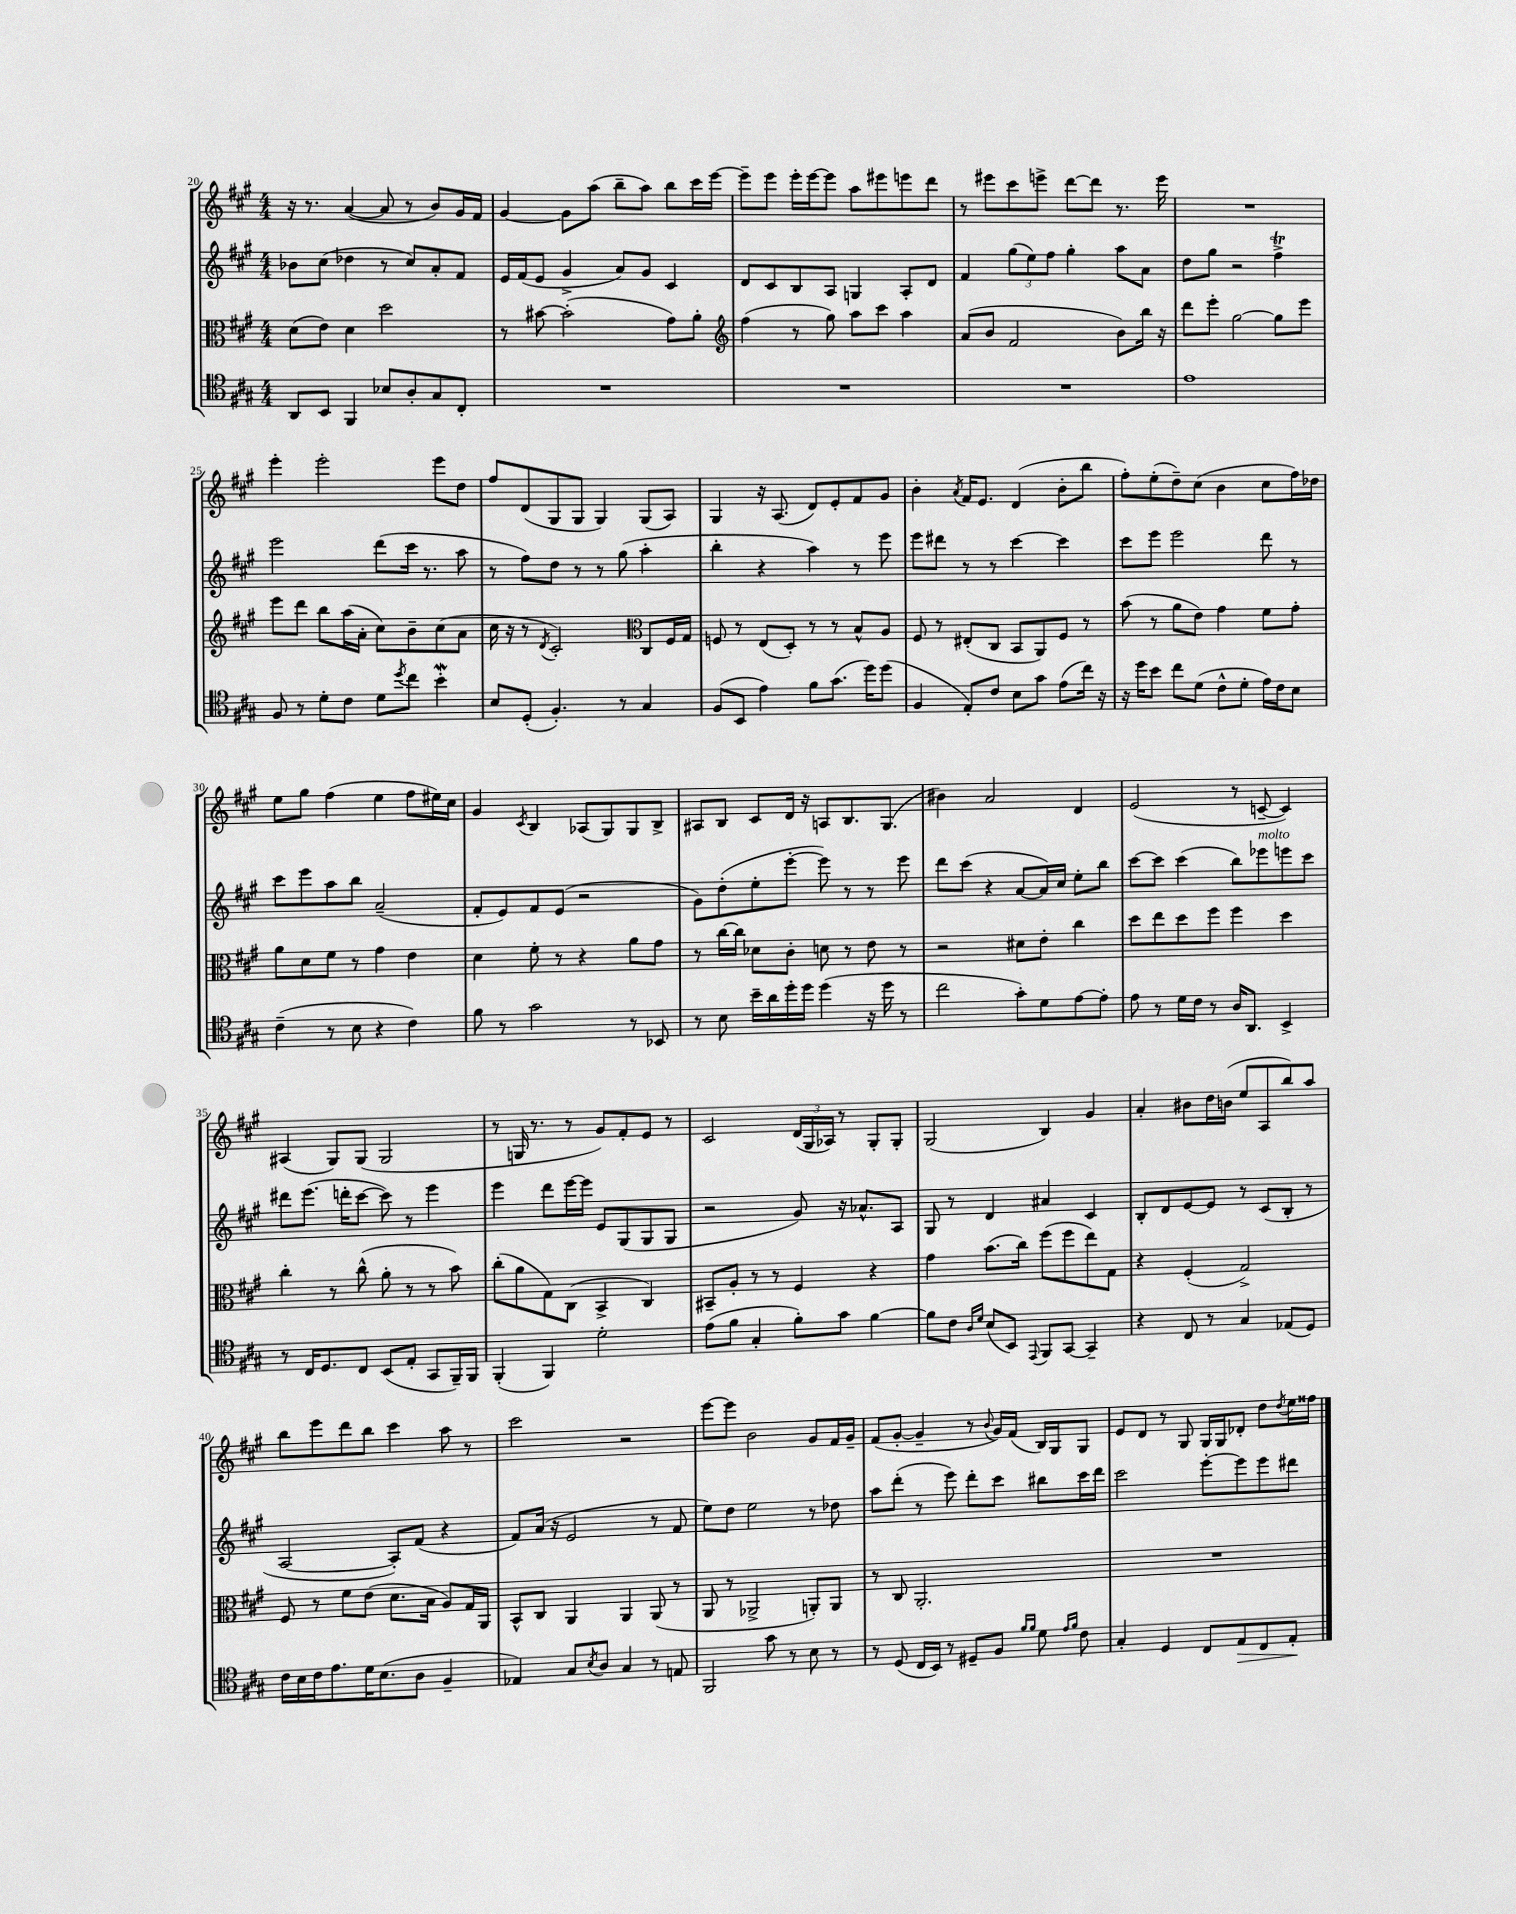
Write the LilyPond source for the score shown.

<<
\new StaffGroup <<
\new Staff = "s0" {
    \clef treble \key a \major \numericTimeSignature \time 4/4
    r16 r8. a'4~( a'8 r8 b'8) gis'16 fis'16 |
    gis'4~ gis'8 a''8( b''8-- a''8) b''8 cis'''16 e'''16~ |
    e'''8-- e'''8 e'''16-. e'''16~ e'''8 a''8 eis'''8 e'''8 d'''8 |
    r8 eis'''8 cis'''8 e'''8-> d'''8~ d'''8 r8. e'''16 |
    R1 |
    e'''4-. e'''2-. e'''8 d''8 |
    fis''8 d'8( gis8 gis8 gis4) gis8( a8) |
    gis4 r16 a8.( d'8) e'8-. fis'8 gis'8 |
    b'4-. \acciaccatura { a'8 } fis'16 e'8. d'4( b'8-. b''8 |
    fis''8-.) e''8-.( d''8--) cis''8( b'4 cis''8 fis''16) des''16 |
    e''8 gis''8 fis''4( e''4 fis''8 eis''16) cis''16 |
    gis'4 \acciaccatura { cis'8 } b4 aes8( gis8) gis8 b8-> |
    ais8 b8 cis'8 d'16 r16 a8 b8. gis8.( |
    bis'4) a'2 d'4 |
    e'2( r8 c'8~-- c'4) |
    ais4( gis8) gis8( gis2 |
    r8 g16 r8. r8 gis'8) fis'8-. e'8 r8 |
    cis'2 \tuplet 3/2 { d'16( gis16 aes16) } r8 gis8-. gis8-. |
    gis2( b4) gis'4 |
    a'4-. bis'8 d''16 b'16( e''8 a8 b''8) a''8 |
    b''8 e'''8 d'''8 b''8 cis'''4 a''8 r8 |
    cis'''2 r2 |
    e'''8~ e'''8 b'2 gis'8 fis'16 gis'16-- |
    fis'8( gis'8~-. gis'4-- r8 \appoggiatura { b'8 } gis'16) fis'16( b16) gis16 gis8 |
    e'8 d'8 r8 gis8 gis16 gis16 des'8-. d''8 \acciaccatura { d''8 } e''16 fisis''16 \bar "|." |
}
\new Staff = "s1" {
    \clef treble \key a \major \numericTimeSignature \time 4/4
    bes'8 cis''8( des''4 r8 cis''8) a'8-. fis'8 |
    e'16 fis'16( e'8 gis'4-> a'8) gis'8 cis'4 |
    d'8 cis'8 b8 a8 g4 a8-. d'8 |
    fis'4 \tuplet 3/2 { gis''8( e''8) fis''8 } gis''4-. a''8 a'8 |
    d''8 gis''8 r2 fis''4->\trill |
    e'''2 d'''8( cis'''16 r8. a''8 |
    r8 fis''8) d''8 r8 r8 gis''8( a''4-. |
    b''4-. r4 a''4) r8 e'''8 |
    e'''8 dis'''8 r8 r8 cis'''4~ cis'''4 |
    cis'''8 e'''8 e'''2 d'''8 r8 |
    cis'''8 e'''8 a''8 b''8 a'2--( |
    fis'8-. e'8) fis'8 e'8( r2 |
    gis'8) d''8-.( e''8-. e'''8~-. e'''8) r8 r8 e'''8 |
    d'''8 cis'''8( r4 a'8~ a'16) cis''16 e''8-. b''8 |
    cis'''8~ cis'''8 cis'''4( b''8) ees'''8^\markup { \italic "molto" } e'''8 cis'''8 |
    dis'''8 e'''8.( d'''16-. cis'''8~ cis'''8) r8 e'''4 |
    e'''4 d'''8 e'''16~ e'''16 e'8 gis8( gis8 gis8 |
    r2 gis'8) r16 aes'8.-^ a8 |
    gis8 r8 d'4 ais'4 cis'4 |
    b8-. d'8 e'8~ e'8 r8 cis'8( b8-. r8 |
    a2~ a8-.) fis'8( r4 |
    fis'8) a'16( r16 e'2 r8 fis'8 |
    e''8) d''8 e''2 r8 des''8 |
    a''8 d'''8-.( r8 e'''8) d'''8-. cis'''8 bis''8 cis'''16 d'''16 |
    cis'''2 e'''8~-. e'''8 e'''8 dis'''8 \bar "|." |
}
\new Staff = "s2" {
    \clef alto \key a \major \numericTimeSignature \time 4/4
    d'8( e'8) d'4 d''2 |
    r8 bis'8~ bis'2-.( gis'8) a'8-. |
    \clef treble fis''4( r8 gis''8) a''8 cis'''8 a''4 |
    a'8( b'8 fis'2 b'8) b''16 r16 |
    d'''8 e'''8-. gis''2~ gis''8 e'''8 |
    e'''8 d'''8 b''8 a''16( a'16-. cis''8) b'8-- cis''8( a'8 |
    cis''16 r16 r8 \acciaccatura { d'8 } cis'2-.) \clef alto cis8 fis16 gis16 |
    f8 r8 e8( d8-.) r8 r8 b8-^ a8 |
    fis8 r8 eis8-.( cis8 b,8 a,8) fis8 r8 |
    b'8( r8 a'8 e'8) gis'4 fis'8 gis'8-. |
    a'8 d'8 fis'8 r8 gis'4 e'4 |
    d'4 fis'8-. r8 r4 a'8 gis'8 |
    r8 cis''16~ cis''16 des'8 cis'8-. d'8 r8 e'8 r8 |
    r2 dis'8 e'8-. cis''4 |
    d''8 e''8 d''8 fis''8 fis''4 d''4 |
    cis''4-. r8 cis''8-^( a'8-. r8 r8 b'8) |
    cis''8-.( a'8 gis8) cis8( b,4-> cis4) |
    bis,8-- a8-. r8 r8 fis4 r4 |
    gis'4 b'8.( cis''16) fis''8( fis''8 e''8) gis8 |
    r4 fis4-.( gis2->) |
    fis8 r8 fis'8 e'8( d'8. b16 a8) gis16 a,16 |
    b,8-^ cis8 a,4 a,4 a,8( r8 |
    a,8 r8 aes,2-> a,8-.) a,8 |
    r8 cis8 a,2.-. |
    R1 \bar "|." |
}
\new Staff = "s3" {
    \clef tenor \key a \major \numericTimeSignature \time 4/4
    a,8 b,8 fis,4 bes8 a8-. gis8 cis8-. |
    R1 |
    R1 |
    R1 |
    e'1 |
    fis8 r8 d'8-. cis'8 d'8 \acciaccatura { d''8 } cis''8 b'4-.\mordent |
    b8 d8-.( fis4.-.) r8 gis4 |
    fis8( b,8 e'4) fis'8 gis'8.( d''16) d''8( |
    fis4 e8-.) cis'8 b8 gis'8 e'8( cis''16) r16 |
    r16 d''16 b'8 cis''8 d'8( cis'8-^ d'8-. e'16) cis'16 b8 |
    cis'4--( r8 b8 r4 cis'4) |
    fis'8 r8 gis'2 r8 bes,8 |
    r8 b8 b'16-- a'16 d''16-. d''16 d''4( r16 d''16 r8 |
    cis''2 gis'8-.) d'8 e'8~ e'8-. |
    e'8 r8 d'16 cis'16 r8 a16 a,8. b,4-> |
    r8 cis16 d8. cis8 b,8( e8-. gis,8 fis,16--) fis,16 |
    fis,4-.( fis,4) d'2-. |
    e'8( fis'8 gis4-. fis'8-.) gis'8 fis'4~ |
    fis'8 cis'8 \grace { a16 d'16 } b8( b,8) \appoggiatura { e,8 } fis,8 gis,8~ gis,4-- |
    r4 cis8 r8 gis4 ees8( d8) |
    cis'16 b16 cis'16 e'8. d'16 b8.( a8 fis4-- |
    ees4) gis8 \acciaccatura { b8 } a8 gis4 r8 e8 |
    fis,2 gis'8 r8 b8 r8 |
    r8 d8( cis16 b,16) r8 dis8-- fis8 \grace { fis'16 fis'16 } d'8 \grace { e'16 fis'16 } cis'8 |
    gis4-. d4 cis8 e8\> cis8 e8-.\! \bar "|." |
}
>>
>>
\layout { \context { \Score currentBarNumber = #20 } }
